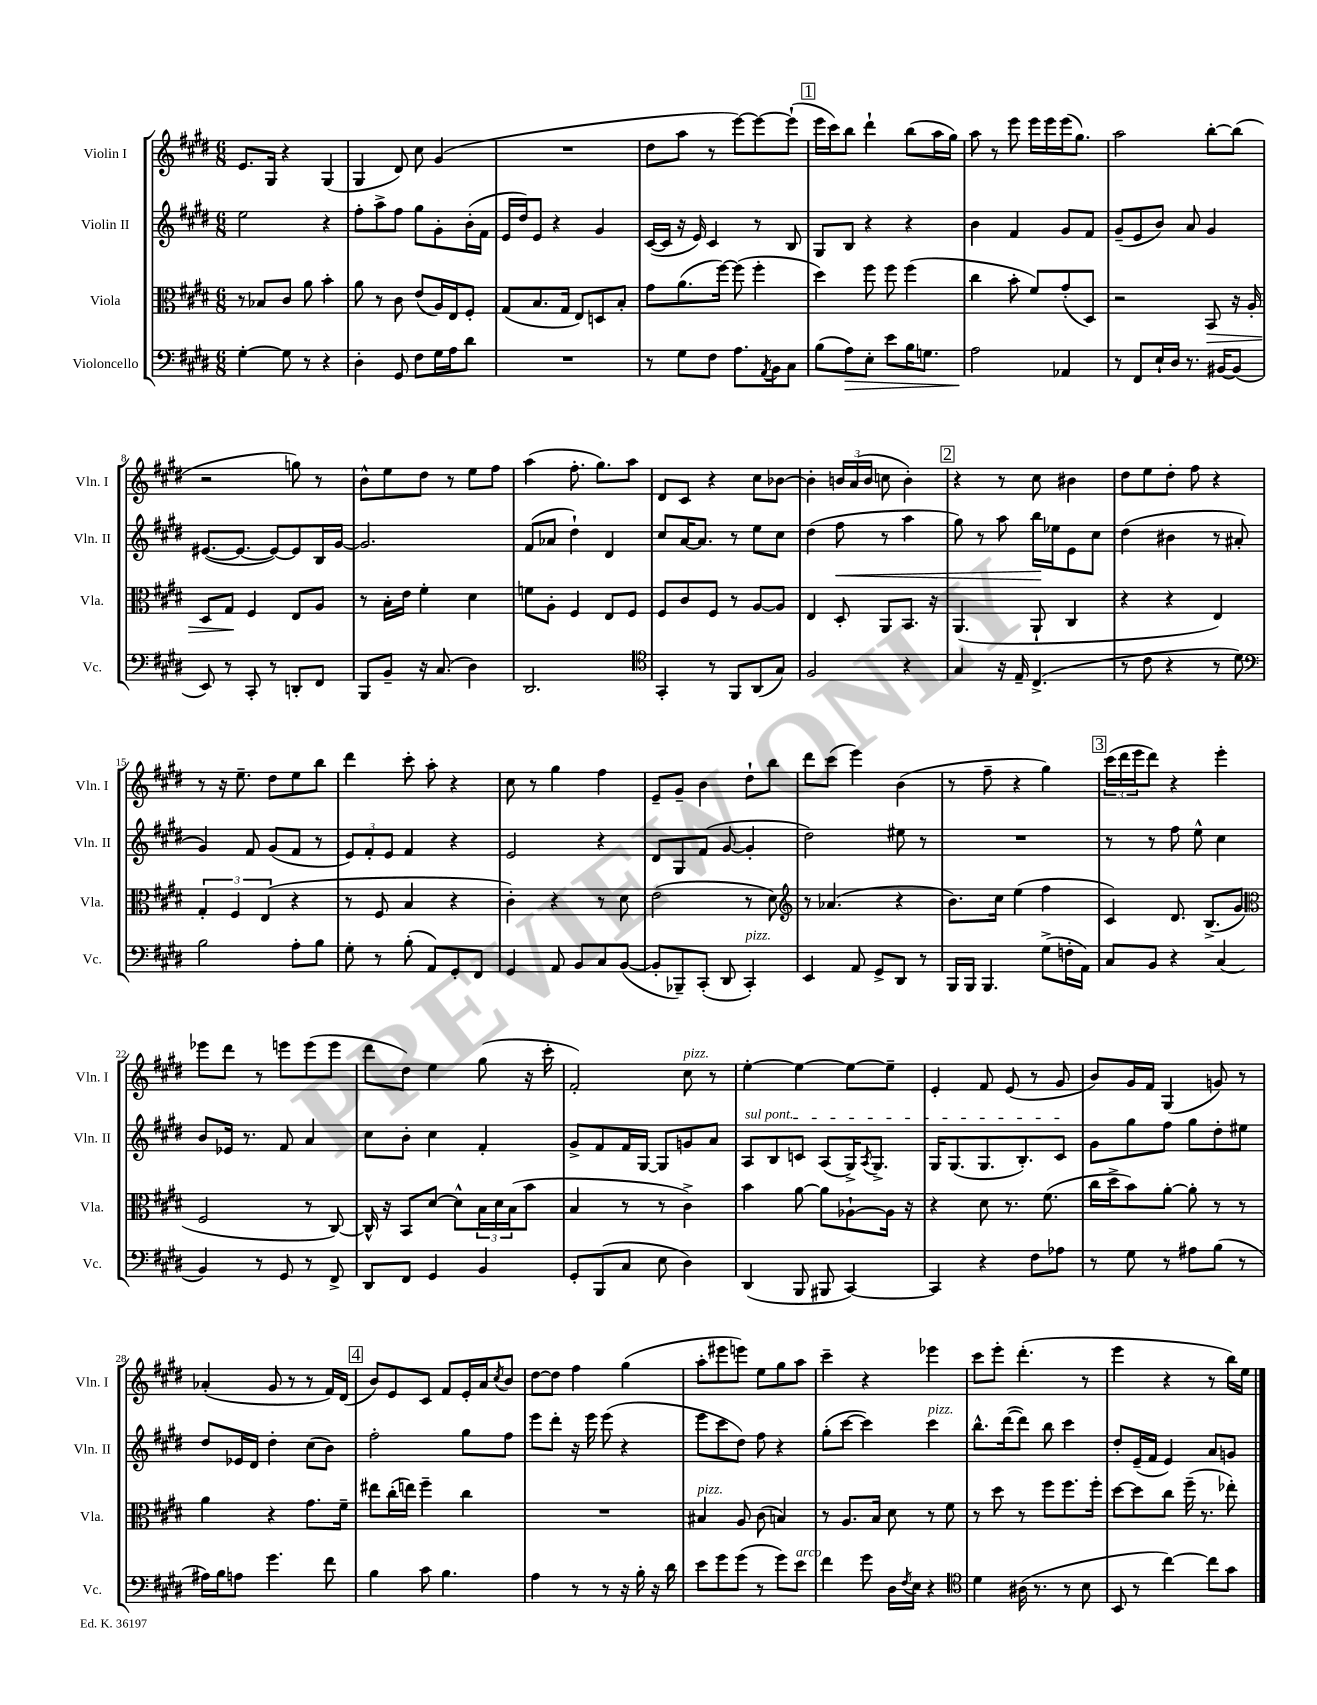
<<
\new StaffGroup <<
\new Staff = "s0" \with { instrumentName = "Violin I" shortInstrumentName = "Vln. I" } {
    \clef treble \key e \major \numericTimeSignature \time 6/8
    e'8. gis16 r4 gis4( |
    gis4 dis'8) cis''8 gis'4( |
    R2. |
    dis''8 a''8 r8 e'''8~) e'''8~ e'''8-!( |
    \mark \markup { \box "1" } e'''16 cis'''16) b''8 dis'''4-! b''8( a''16 gis''16) |
    a''8 r8 e'''8 e'''16 e'''16 e'''16( gis''8.) |
    a''2 b''8~-. b''8( |
    r2 g''8) r8 |
    b'8-^ e''8 dis''8 r8 e''8 fis''8 |
    a''4( fis''8.-. gis''8.) a''8 |
    dis'8 cis'8 r4 cis''8 bes'8~ |
    bes'4-. \tuplet 3/2 { b'16 a'16( b'16 } c''8 b'4-.) |
    \mark \markup { \box "2" } r4 r8 cis''8 bis'4 |
    dis''8 e''8 dis''8-. fis''8 r4 |
    r8 r16 e''8.-- dis''8 e''8 b''8 |
    dis'''4 cis'''8-. a''8-. r4 |
    cis''8 r8 gis''4 fis''4 |
    e'8-- gis'8-- b'4 dis''8-! b''8 |
    dis'''8 cis'''8( e'''4) b'4( |
    r8 fis''8-- r4 gis''4) |
    \mark \markup { \box "3" } \tuplet 3/2 { cis'''16( dis'''16 e'''16 } dis'''8) r4 e'''4-. |
    ees'''8 dis'''8 r8 e'''8 e'''8( e'''8 |
    dis'''8 dis''8) e''4 gis''8( r16 cis'''16-. |
    fis'2-.) cis''8^\markup { \italic "pizz." } r8 |
    e''4~-. e''4~ e''8~ e''8-- |
    e'4-. fis'8 e'8( r8 gis'8 |
    b'8) gis'16 fis'16 gis4( g'8) r8 |
    aes'4-.( gis'8 r8 r8 fis'16) dis'16( |
    \mark \markup { \box "4" } b'8) e'8 cis'8 fis'8 e'16-. a'16 \acciaccatura { cis''8 } b'8 |
    dis''8~ dis''8 fis''4 gis''4( |
    a''8-. eis'''8 e'''8) e''8 gis''8 a''8 |
    cis'''4-- r4 ees'''4 |
    cis'''8 e'''8-. dis'''4.-.( r8 |
    e'''4 r4 r8 b''16) e''16 \bar "|." |
}
\new Staff = "s1" \with { instrumentName = "Violin II" shortInstrumentName = "Vln. II" } {
    \clef treble \key e \major \numericTimeSignature \time 6/8
    e''2 r4 |
    fis''8-. a''8-> fis''8 gis''8 gis'8-. b'16-.( fis'16 |
    e'16 dis''16) e'8 r4 gis'4 |
    cis'16~( cis'16 r16 e'16) cis'4 r8 b8 |
    \mark \markup { \box "1" } gis8 b8 r4 r4 |
    b'4 fis'4 gis'8 fis'8 |
    gis'8--( e'8 b'8) a'8 gis'4 |
    eis'8.~( eis'8.~ eis'8~) eis'8 b16 gis'16~ |
    gis'2. |
    fis'8( aes'8 dis''4-!) dis'4 |
    cis''8 a'16~ a'8. r8 e''8 cis''8 |
    dis''4( fis''8\< r8 a''4 |
    \mark \markup { \box "2" } gis''8) r8 a''8 b''16\! ees''16 e'8 cis''8 |
    dis''4( bis'4 r8 ais'8-. |
    gis'4) fis'8 gis'8( fis'8 r8 |
    \tuplet 3/2 { e'8) fis'8-. e'8 } fis'4 r4 |
    e'2 r4 |
    dis'8 gis8 fis'8( gis'8~ gis'4-. |
    dis''2) eis''8 r8 |
    R2. |
    \mark \markup { \box "3" } r8 r8 fis''8 e''8-^ cis''4 |
    b'8 ees'16 r8. fis'8 a'4 |
    cis''8 b'8-. cis''4 fis'4-. |
    gis'8-> fis'8 fis'16 gis16~ gis8 g'8 a'8 |
    \once \override TextSpanner.bound-details.left.text = \markup { \italic "sul pont." } a8\startTextSpan b8 c'8 a8( gis16->) \acciaccatura { a8 } gis8.-> |
    gis16 gis8.( gis8. b8.-.) cis'8\stopTextSpan |
    gis'8 gis''8 fis''8 gis''8 dis''8-. eis''8 |
    dis''8 ees'16 dis'16 dis''4-. cis''8( b'8) |
    \mark \markup { \box "4" } fis''2-. gis''8 fis''8 |
    e'''8 dis'''8-. r16 e'''16 e'''8( r4 |
    e'''8 cis'''8 dis''8) fis''8 r4 |
    gis''8-.( cis'''8~ cis'''4) cis'''4^\markup { \italic "pizz." } |
    b''8.-^ dis'''16~( dis'''8) b''8 cis'''4 |
    dis''8-. e'16--( fis'16 e'4) a'8 g'8 \bar "|." |
}
\new Staff = "s2" \with { instrumentName = "Viola" shortInstrumentName = "Vla." } {
    \clef alto \key e \major \numericTimeSignature \time 6/8
    r8 bes8 cis'8 a'8 b'4-. |
    a'8 r8 cis'8 e'8( a16) e16 fis8-. |
    gis8( b8. gis16 e8) d8 b8-. |
    gis'8 a'8.( fis''16~) fis''8( fis''4-. |
    \mark \markup { \box "1" } dis''4) fis''8 fis''8 fis''4( |
    cis''4 b'8-. fis'8) gis'8-.( dis8) |
    r2 b,8\> r16 a16-. |
    dis8 gis8\! fis4 e8 a8 |
    r8 b16-. e'16 fis'4-. dis'4 |
    f'8 a8-. fis4 e8 fis8 |
    fis8 cis'8 fis8 r8 a8~ a8 |
    e4 dis8-. a,8 b,8. r16 |
    \mark \markup { \box "2" } a,4.( a,8-! cis4 |
    r4 r4 e4) |
    \tuplet 3/2 { gis4-. fis4 e4( } r4 |
    r8 fis8 b4 r4 |
    cis'4-.) r4 r8 dis'8 |
    e'2( r8 dis'8) |
    \clef treble r8 aes'4.( r4 |
    b'8.) cis''16 e''4( fis''4 |
    \mark \markup { \box "3" } cis'4) dis'8. b8.->( gis'8 |
    \clef alto fis2 r8 cis8~) |
    cis16-^ r16 b,8 dis'8~ dis'8-^ \tuplet 3/2 { b16 dis'16 b16( } b'8 |
    b4 r8 r8 cis'4->) |
    b'4 a'8~ a'8 aes8~-! aes16 r16 |
    r4 dis'8 r8. fis'8.( |
    cis''16 dis''16-> b'8) a'8~-. a'8-. r8 r8 |
    a'4 r4 gis'8. fis'16-- |
    \mark \markup { \box "4" } eis''8 cis''16-.( e''16) fis''4-- cis''4 |
    R2. |
    bis4^\markup { \italic "pizz." } a8 cis'8( b4) |
    r8 a8. b16 dis'8 r8 fis'8 |
    r8 dis''8 r8 fis''8 fis''8. fis''16-. |
    dis''8~ dis''8 cis''8 fis''16--( r8. ees''8-.) \bar "|." |
}
\new Staff = "s3" \with { instrumentName = "Violoncello" shortInstrumentName = "Vc." } {
    \clef bass \key e \major \numericTimeSignature \time 6/8
    gis4~-. gis8 r8 r4 |
    dis4-. gis,8 fis8 gis16 a16 dis'8 |
    R2. |
    r8 gis8 fis8 a8. \acciaccatura { a,8 } b,16 cis8 |
    \mark \markup { \box "1" } b8( a8\>) e8-. e'8 b16 g8. |
    a2\! aes,4 |
    r8 fis,8 e16-! dis16 r8. bis,16~ bis,8( |
    e,8) r8 cis,8-. r8 d,8-. fis,8 |
    b,,8 b,8-- r16 cis8.( dis4) |
    dis,2. |
    \clef tenor gis,4-. r8 fis,8 a,8( gis8) |
    fis2 r4 |
    \mark \markup { \box "2" } gis4 r16 e16-- cis4.->( |
    r8 cis'8 r4 r8 dis'8) |
    \clef bass b2 a8-. b8 |
    gis8-. r8 b8-.( a,8) gis,8-. fis,8 |
    gis,4 a,8 b,8 cis8 b,8~( |
    b,8-. bes,,8--) cis,8-.( dis,8 cis,4-.^\markup { \italic "pizz." }) |
    e,4 a,8 gis,8-> dis,8 r8 |
    b,,16 b,,16 b,,4. gis8->( f16-. a,16) |
    \mark \markup { \box "3" } cis8 b,8 r4 cis4( |
    b,4) r8 gis,8 r8 fis,8-> |
    dis,8 fis,8 gis,4 b,4 |
    gis,8-. b,,8( cis8 e8 dis4) |
    dis,4( b,,8 bis,,8 cis,4~) |
    cis,4 r4 fis8 aes8 |
    r8 gis8 r8 ais8 b8( r8 |
    ais16) b16 a8 gis'4. fis'8 |
    \mark \markup { \box "4" } b4 cis'8 b4. |
    a4 r8 r8 r16 b16-. r16 dis'16 |
    e'8 gis'8 gis'8( r8 gis'8) e'8^\markup { \italic "arco" } |
    fis'4 gis'8 dis16 \acciaccatura { fis8 } e16 r4 |
    \clef tenor dis'4 ais16( r8. r8 b8 |
    b,8 r8 cis''4~) cis''8 gis'8 \bar "|." |
}
>>
>>
